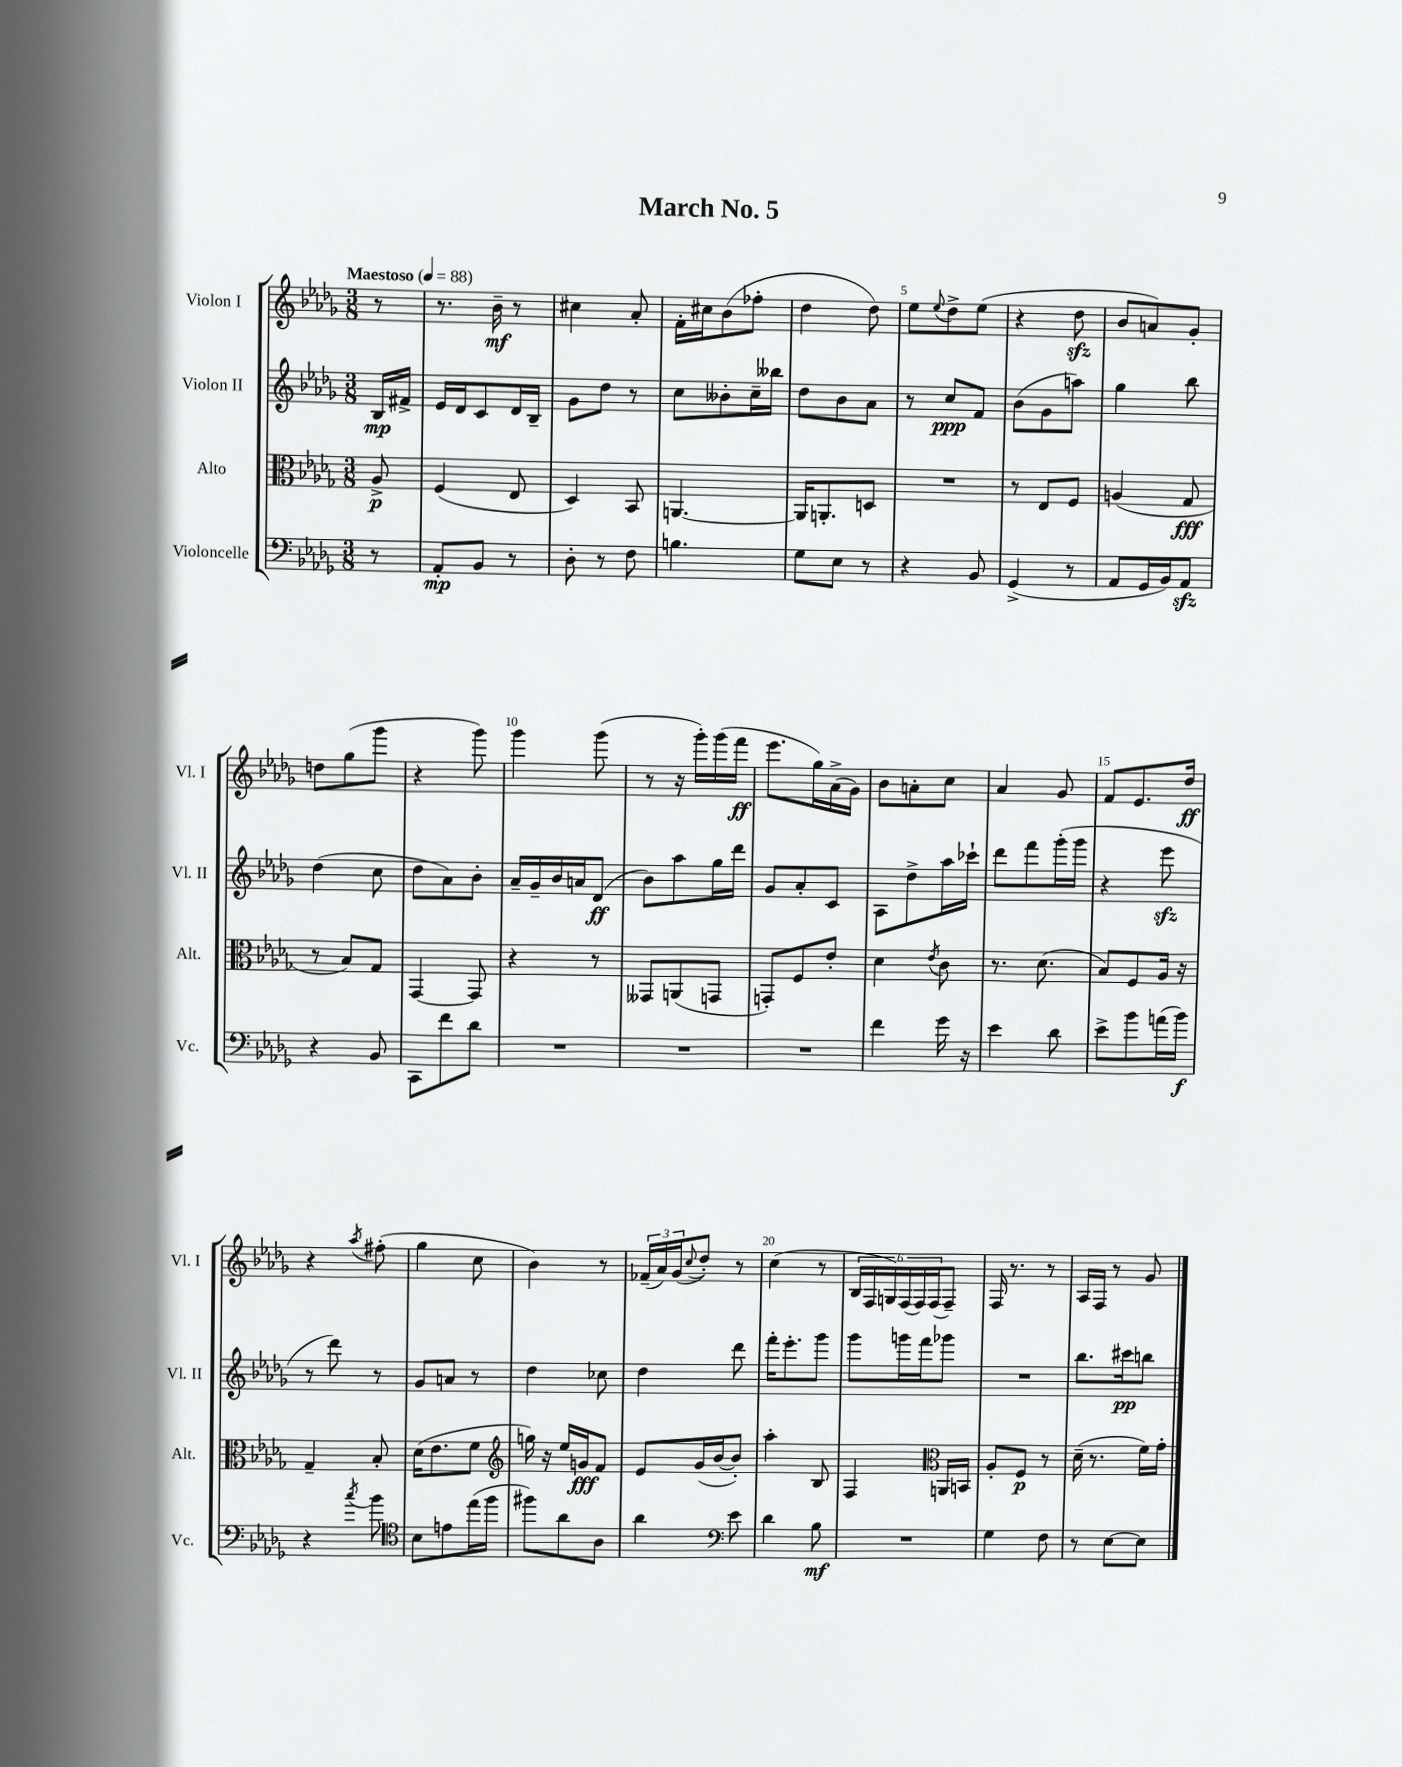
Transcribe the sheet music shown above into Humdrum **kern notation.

**kern	**dynam	**kern	**dynam	**kern	**dynam	**kern	**dynam
*part4	*part4	*part3	*part3	*part2	*part2	*part1	*part1
*staff4	*staff4	*staff3	*staff3	*staff2	*staff2	*staff1	*staff1
*I"Violoncelle	*	*I"Alto	*	*I"Violon II	*	*I"Violon I	*
*I'Vc.	*	*I'Alt.	*	*I'Vl. II	*	*I'Vl. I	*
*clefF4	*	*clefC3	*	*clefG2	*	*clefG2	*
*k[b-e-a-d-g-]	*	*k[b-e-a-d-g-]	*	*k[b-e-a-d-g-]	*	*k[b-e-a-d-g-]	*
*M3/8	*	*M3/8	*	*M3/8	*	*M3/8	*
*MM88	*	*MM88	*	*MM88	*	*MM88	*
=	=	=	=	=	=	=	=
!	!	!	!	!	!	!LO:TX:a:B:t=Maestoso	!
8r	.	8A-^/	p	16B-/LL	mp	8r	.
.	.	.	.	16f#X^/JJ	.	.	.
=1	=1	=1	=1	=1	=1	=1	=1
8AA-'/L	mp	(4F/	.	16e-/LL	.	8.r	.
.	.	.	.	16d-/J	.	.	.
8BB-/J	.	.	.	8c/	.	.	.
.	.	.	.	.	.	16b-~\	mf
8r	.	8E-/	.	16d-/L	.	8r	.
.	.	.	.	16B-~/JJ	.	.	.
=2	=2	=2	=2	=2	=2	=2	=2
8D-'\	.	4D-/)	.	8g-\L	.	4cc#X\	.
8r	.	.	.	8dd-\J	.	.	.
8F\	.	8BB-/	.	8r	.	8a-'/	.
=3	=3	=3	=3	=3	=3	=3	=3
4.Bn\	.	[4.AAn/	.	8cc\L	.	16f'\LL	.
.	.	.	.	.	.	16cc#X\J	.
.	.	.	.	8b--X'\	.	(8b-\	.
.	.	.	.	16cc~\L	.	8ff-X'\J	.
.	.	.	.	16bb--X\JJ	.	.	.
=4	=4	=4	=4	=4	=4	=4	=4
8G-\L	.	16AA/KL]	.	8dd-\L	.	4dd-\	.
.	.	8.AAn'/	.	.	.	.	.
8E-\J	.	.	.	8b-\	.	.	.
8r	.	8Dn/J	.	8a-\J	.	8dd-\)	.
=5	=5	=5	=5	=5	=5	=5	=5
4r	.	4.r	.	8r	.	8ee-\L	.
.	.	.	.	.	.	8qqee-/	.
.	.	.	.	8cc/L	ppp	8dd-^\	.
8BB-/	.	.	.	8f/J	.	(8ee-\J	.
=6	=6	=6	=6	=6	=6	=6	=6
(4GG-^/	.	8r	.	(8b-\L	.	4r	.
.	.	8E-/L	.	8g-\	.	.	.
8r	.	8F/J	.	8aan\J)	.	8dd-zz\	.
=7	=7	=7	=7	=7	=7	=7	=7
8AA-/L	.	(4An/	.	4gg-\	.	8b-/L	.
16GG-/L	.	.	.	.	.	8an/)	.
16BB-/J)	.	.	.	.	.	.	.
8AA-zz/J	.	8G-/	fff	8bb-\	.	8g-'/J	.
!!LO:LB:g=z
=8	=8	=8	=8	=8	=8	=8	=8
4r	.	8r	.	(4dd-\	.	8ddn\L	.
.	.	8B-/L)	.	.	.	(8gg-\	.
8BB-/	.	8G-/J	.	8cc\	.	8ggg-\J	.
=9	=9	=9	=9	=9	=9	=9	=9
8CC\L	.	[4GG-/	.	8dd-\L	.	4r	.
8f\	.	.	.	8a-\)	.	.	.
8d-\J	.	8GG-/]	.	8b-'\J	.	8ggg-\)	.
=10	=10	=10	=10	=10	=10	=10	=10
4.r	.	4r	.	16a-~/LL	.	4ggg-\	.
.	.	.	.	16g-~/	.	.	.
.	.	.	.	16b-/	.	.	.
.	.	.	.	16an/J	.	.	.
.	.	8r	.	(8d-/J	ff	(8ggg-\	.
=11	=11	=11	=11	=11	=11	=11	=11
4.r	.	8GG--X/L	.	8b-\L)	.	8r	.
.	.	(8AAn/	.	8aa-\	.	16r	.
.	.	.	.	.	.	16ggg-'\LL)	.
.	.	8GGn/J	.	16gg-\L	.	(16ggg-\	.
.	.	.	.	16ddd-\JJ	.	16fff\JJ	ff
=12	=12	=12	=12	=12	=12	=12	=12
4.r	.	8GGn'/L)	.	8g-/L	.	8.eee-\L	.
.	.	8F/	.	8a-'/	.	.	.
.	.	.	.	.	.	16gg-\L)	.
.	.	8e-'/J	.	8c/J	.	(16a-^\	.
.	.	.	.	.	.	16g-\JJ)	.
=13	=13	=13	=13	=13	=13	=13	=13
4f\	.	4d-\	.	8A-\L	.	8b-\L	.
.	.	.	.	8dd-^\	.	8an'\	.
.	.	8qe-/	.	.	.	.	.
16g-\	.	8c\	.	16aa-\L	.	8cc\J	.
16r	.	.	.	16ccc-X`\JJ	.	.	.
=14	=14	=14	=14	=14	=14	=14	=14
4e-\	.	8.r	.	8ddd-\L	.	4a-/	.
.	.	.	.	8fff\	.	.	.
.	.	(8.d-\	.	.	.	.	.
8d-\	.	.	.	(16ggg-'\L	.	8g-/	.
.	.	.	.	16ggg-\JJ	.	.	.
=15	=15	=15	=15	=15	=15	=15	=15
8e-^\L	.	8B-/L)	.	4r	.	8f/L	.
8b-\	.	8F/	.	.	.	8.e-/	.
(16an\L	.	16A-/Jk	.	8eee-zz\	.	.	.
16b-\JJ)	f	16r	.	.	.	16dd-/Jk	ff
!!LO:LB:g=z
=16	=16	=16	=16	=16	=16	=16	=16
4r	.	4G-~/	.	8r	.	4r	.
.	.	.	.	8ddd-\)	.	.	.
8qcc/	.	.	.	.	.	8qaa-/	.
8b-\	.	8B-'/	.	8r	.	(8ff#X'\	.
=17	=17	=17	=17	=17	=17	=17	=17
*clefC4	*	*	*	*	*	*	*
8B-\L	.	(16d-\KL	.	8g-/L	.	4gg-\	.
.	.	8.e-\	.	.	.	.	.
8en\	.	.	.	8an/J	.	.	.
(16ee-\L	.	8f\J	.	8r	.	8cc\	.
16ff\JJ	.	.	.	.	.	.	.
=18	=18	=18	=18	=18	=18	=18	=18
*	*	*clefG2	*	*	*	*	*
8ff#X\L)	.	16ggn\)	.	4dd-\	.	4b-\)	.
.	.	16r	.	.	.	.	.
8a-\	.	16ee-/LL	.	.	.	.	.
.	.	16gn/J	fff	.	.	.	.
8A-\J	.	8f/J	.	8cc-X\	.	8r	.
=19	=19	=19	=19	=19	=19	=19	=19
4a-\	.	8e-/L	.	4dd-\	.	(24f-X~/LL	.
.	.	.	.	.	.	24a-/)	.
.	.	.	.	.	.	(24g-/J	.
.	.	.	.	.	.	8qqcc/	.
.	.	(16g-/L	.	.	.	8dd-'/J)	.
.	.	[16b-/J	.	.	.	.	.
*clefF4	*	*	*	*	*	*	*
8e-\	.	8b-'/J])	.	8ddd-\	.	8r	.
=20	=20	=20	=20	=20	=20	=20	=20
4d-\	.	4aa-'\	.	16fff'\KL	.	(4cc\	.
.	.	.	.	8.eee-'\	.	.	.
8B-\	mf	8B-/	.	8ggg-\J	.	8r	.
=21	=21	=21	=21	=21	=21	=21	=21
4.r	.	4F/	.	8ggg-\L	.	24B-/LL	.
.	.	.	.	.	.	24F/	.
.	.	.	.	.	.	24Gn/)	.
.	.	.	.	16gggn\L	.	(24F/	.
.	.	.	.	.	.	24F/)	.
.	.	.	.	16fff\J	.	.	.
.	.	.	.	.	.	(24F/J	.
*	*	*clefC3	*	*	*	*	*
.	.	16AAn/LL	.	8ggg-X\J	.	8F~/J)	.
.	.	16BBn/JJ	.	.	.	.	.
=22	=22	=22	=22	=22	=22	=22	=22
4G-\	.	8A-'/L	.	4.r	.	16F/	.
.	.	.	.	.	.	8.r	.
.	.	8F/J	p	.	.	.	.
8F\	.	8r	.	.	.	8r	.
=23	=23	=23	=23	=23	=23	=23	=23
8r	.	(16d-~\	.	8.bb-\L	.	16A-/LL	.
.	.	8.r	.	.	.	16F/JJ	.
[8E-\L	.	.	.	.	.	8r	.
.	.	.	.	16ccc#X\k	pp	.	.
8E-\J]	.	16f\LL)	.	8bbn\J	.	8g-/	.
.	.	16g-'\JJ	.	.	.	.	.
==	==	==	==	==	==	==	==
*-	*-	*-	*-	*-	*-	*-	*-
